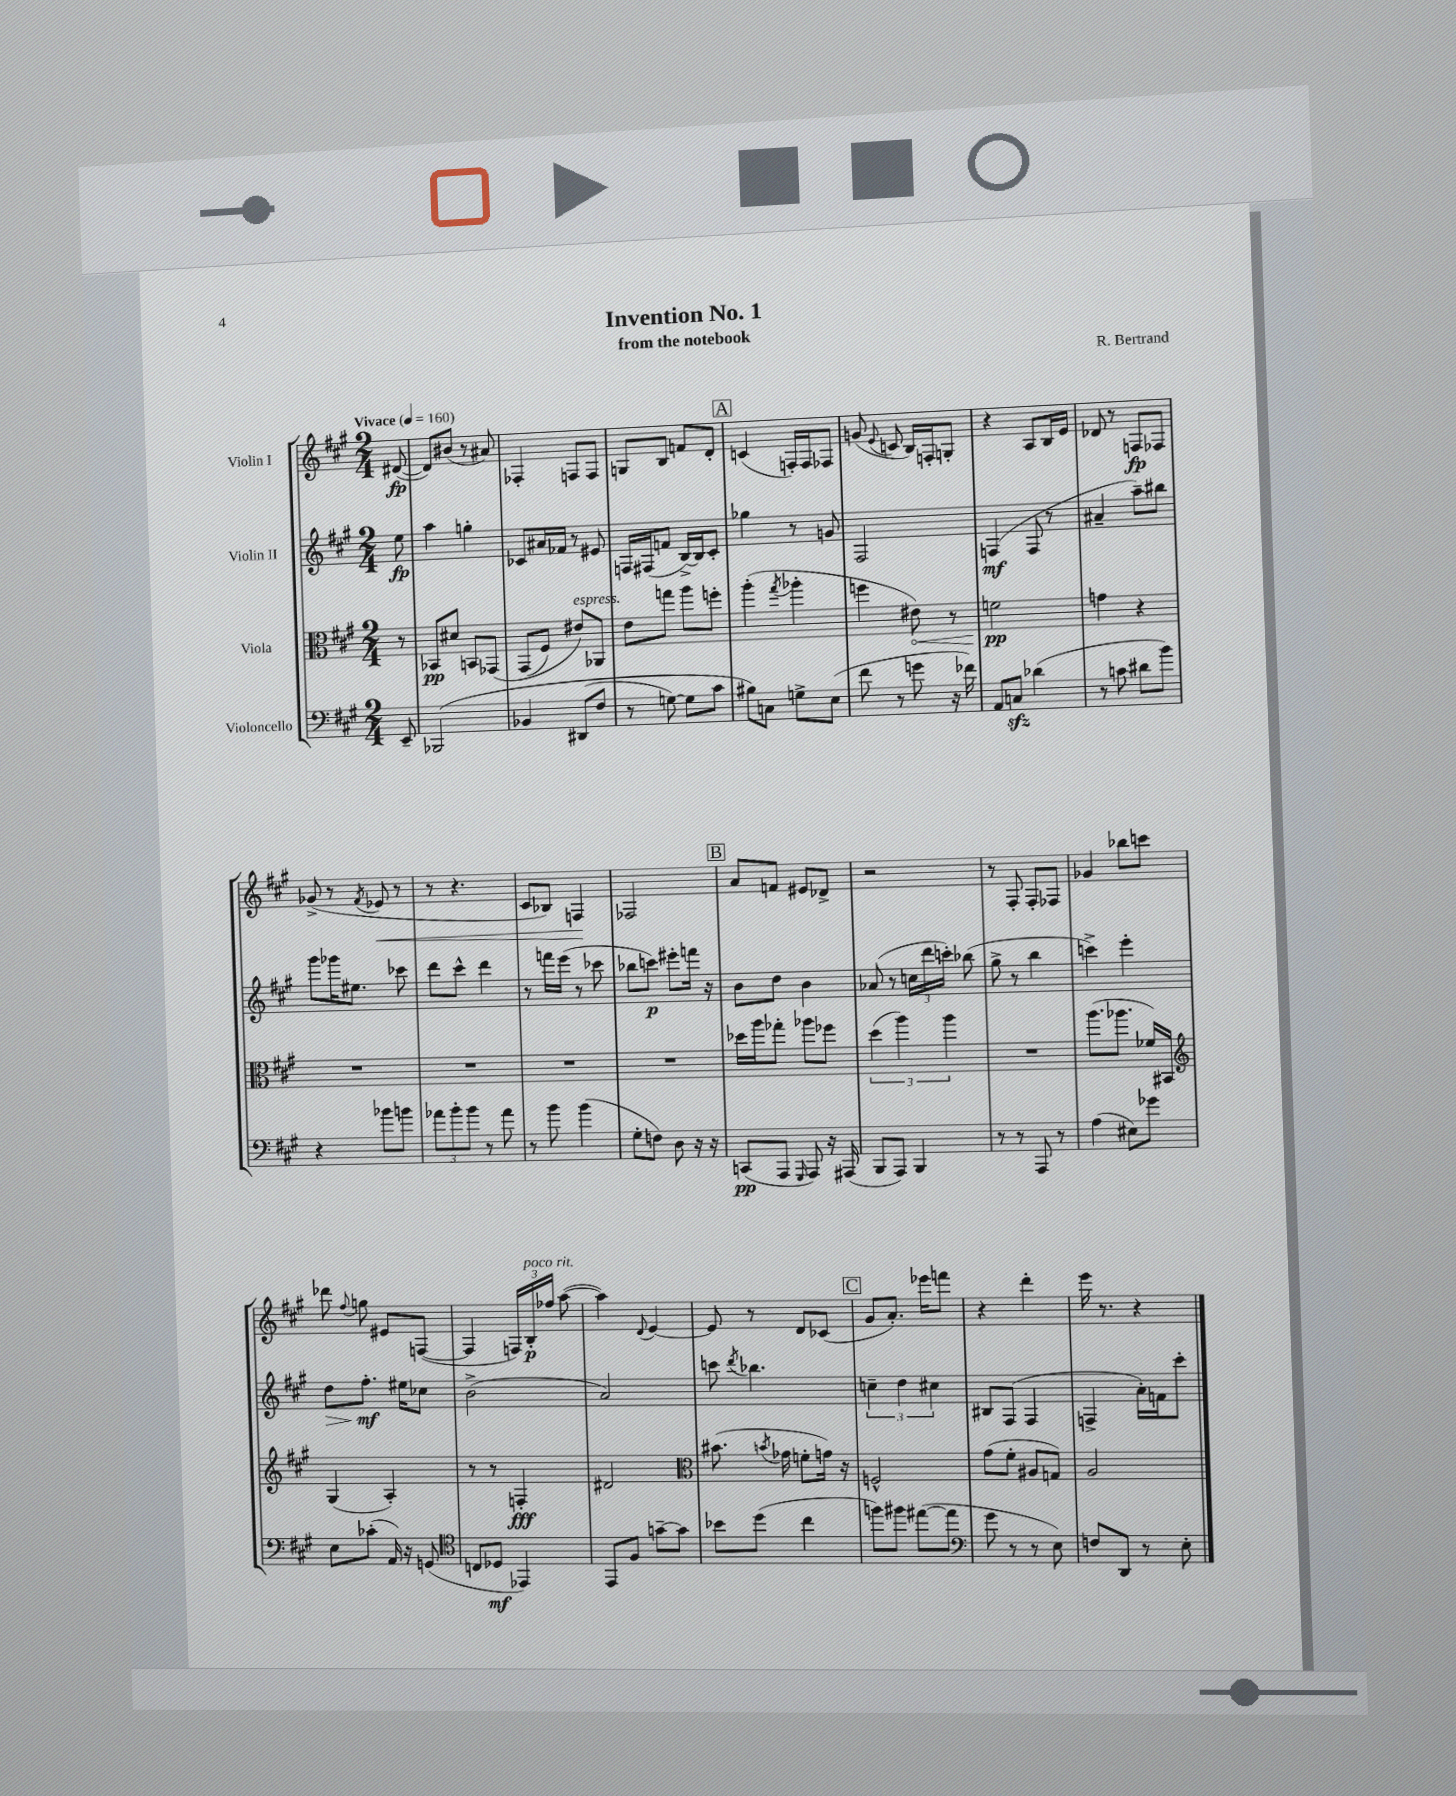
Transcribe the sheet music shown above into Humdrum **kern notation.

**kern	**dynam	**kern	**dynam	**kern	**dynam	**kern	**dynam
*part4	*part4	*part3	*part3	*part2	*part2	*part1	*part1
*staff4	*staff4	*staff3	*staff3	*staff2	*staff2	*staff1	*staff1
*I"Violoncello	*	*I"Viola	*	*I"Violin II	*	*I"Violin I	*
*clefF4	*	*clefC3	*	*clefG2	*	*clefG2	*
*k[f#c#g#]	*	*k[f#c#g#]	*	*k[f#c#g#]	*	*k[f#c#g#]	*
*M2/4	*	*M2/4	*	*M2/4	*	*M2/4	*
*MM160	*	*MM160	*	*MM160	*	*MM160	*
=	=	=	=	=	=	=	=
!	!	!	!	!	!	!LO:TX:a:B:t=Vivace	!
8EE~/	.	8r	.	8ee\	fp	([8d#X/	fp
=1	=1	=1	=1	=1	=1	=1	=1
(2BBB-X/	.	8BB-X/L	pp	4aa\	.	8d#/L])	.
.	.	8d#X/J	.	.	.	(8b#X/J	.
.	.	8BBn/L	.	4ggn'\	.	8r	.
.	.	(8GG-X/J	.	.	.	8a#X/)	.
=2	=2	=2	=2	=2	=2	=2	=2
4BB-X/	.	(8GG#/L	.	8c-X/L	.	4F-X'/	.
.	.	8F#/J)	.	16a#X/L	.	.	.
.	.	.	.	16f-X/JJ	.	.	.
!	!	!LO:TX:a:i:t=espress.	!	!	!	!	!
(8DD#X/L	.	8e#X/L)	.	8r	.	8Fn/L	.
8F#/J	.	8AA-X/J	.	8e#X/	.	8F/J	.
=3	=3	=3	=3	=3	=3	=3	=3
8r	.	8e\L	.	16Fn/LL	.	8Gn/L	.
.	.	.	.	(16F#X/J	.	.	.
[8Gn\)	.	8ggn\J	.	8fn/J	.	8B/J	.
8G\L]	.	8aa\L	.	[16B^/LL)	.	8fn/L	.
.	.	.	.	16B/J]	.	.	.
8c#\J	.	8ffn'\J	.	8c#'/J	.	8d'/J	.
!!LO:REH:place=s1:t=A
=4	=4	=4	=4	=4	=4	=4	=4
8B#X\L)	.	(4aa'\	.	4gg-X\	.	(4cn/	.
8Cn\J	.	.	.	.	.	.	.
.	.	8qgg#/	.	.	.	.	.
8Gn^\L	.	4aa-X'\	.	8r	.	16Fn'/LL)	.
.	.	.	.	.	.	16F/J	.
(8E\J	.	.	.	8gn/	.	8F-X/J	.
=5	=5	=5	=5	=5	=5	=5	=5
8f#\	.	4ffn\	.	2F#/	.	(8gn/	.
.	.	.	.	.	.	8qqe/	.
8r	.	.	.	.	.	8cn/	.
!	!	!	!LO:HP:b	!	!	!	!
8gn\	.	8e#X\)	<	.	.	16B/LL)	.
.	.	.	.	.	.	16Fn'/J	.
16r	.	8r	.	.	.	8Gn'/J	.
16f-X\)	.	.	.	.	.	.	.
=6	=6	=6	=6	=6	=6	=6	=6
8AA/L	.	2fn\	pp	(4Fn/	mf	4r	.
8Cnzz/J	.	.	.	.	.	.	.
(4d-X\	.	.	.	8F/	.	8A/L	.
.	.	.	.	8r	.	16B/L	.
.	.	.	.	.	.	16e/JJ	.
.	.	.	[	.	.	.	.
=7	=7	=7	=7	=7	=7	=7	=7
8r	.	4gn\	.	4a#X~/	.	8d-X/	.
8cn\	.	.	.	.	.	8r	.
8d#X\L	.	4r	.	8aa~\L)	.	8Fn/L	fp
8b\J)	.	.	.	8bb#X\J	.	8F-X/J	.
!!LO:LB:g=z
=8	=8	=8	=8	=8	=8	=8	=8
4r	.	2r	.	8ggg#\L	.	(8g-X^/	.
.	.	.	.	16ggg-X\K	.	8r	.
.	.	.	.	8.ee#X\J	.	.	.
.	.	.	.	.	.	8qf#/	.
!	!	!	!	!	!	!	!LO:HP:b
8b-X\L	.	.	.	.	.	8e-X/	<
8bn\J	.	.	.	8ccc-X\	.	8r	.
=9	=9	=9	=9	=9	=9	=9	=9
12a-X\L	.	2r	.	8ddd\L	.	8r	.
12b'\	.	.	.	.	.	.	.
.	.	.	.	8ccc#^^\J	.	4.r	.
12b\J	.	.	.	.	.	.	.
8r	.	.	.	4ddd\	.	.	.
8a-\	.	.	.	.	.	.	.
=10	=10	=10	=10	=10	=10	=10	=10
8r	.	2r	.	8r	.	8c#/L	.
8b\	.	.	.	16fffn\LL	.	8B-X/J)	.
.	.	.	.	(16eee\JJ	.	.	.
(4b\	.	.	.	8r	.	4Fn/	.
.	.	.	.	8ccc-X\	.	.	.
.	.	.	.	.	.	.	[
=11	=11	=11	=11	=11	=11	=11	=11
8G#'\L	.	2r	.	8bb-X\L	.	2F-X/	.
8Fn\J)	.	.	.	8cccn\J)	p	.	.
8D\	.	.	.	8eee#X'\L	.	.	.
16r	.	.	.	16fffn\Jk	.	.	.
16r	.	.	.	16r	.	.	.
!!LO:REH:place=s1:t=B
=12	=12	=12	=12	=12	=12	=12	=12
(8CCn/L	pp	16dd-X\LL	.	8b\L	.	8a/L	.
.	.	16aa\J	.	.	.	.	.
8AAA/J	.	8gg-X'\J	.	8dd\J	.	8fn/J	.
16qqGGG#/	.	.	.	.	.	.	.
8AAA/)	.	8aa-X\L	.	4b\	.	8e#X/L	.
16r	.	8ff-X\J	.	.	.	8d-X^/J	.
(16AAA#X/	.	.	.	.	.	.	.
=13	=13	=13	=13	=13	=13	=13	=13
8BBB/L	.	(6dd\	.	(8a-X/	.	2r	.
8AAA/J)	.	.	.	8r	.	.	.
.	.	6aa\)	.	.	.	.	.
4BBB/	.	.	.	24ccn\LL	.	.	.
.	.	.	.	24ddd\	.	.	.
.	.	6aa\	.	24cccn'\JJ)	.	.	.
.	.	.	.	(8bb-X\	.	.	.
=14	=14	=14	=14	=14	=14	=14	=14
8r	.	2r	.	8gg#^\	.	8r	.
8r	.	.	.	8r	.	8F#'/	.
8AAA/	.	.	.	4bb\	.	8F#'/L	.
8r	.	.	.	.	.	8F-X/J	.
=15	=15	=15	=15	=15	=15	=15	=15
(4A\	.	(8.aa\L	.	4cccn^\)	.	4g-X/	.
.	.	8.aa-X\J	.	.	.	.	.
8E#X\L)	.	.	.	4eee'\	.	8bb-X\L	.
8g-X\J	.	16f-X/LL)	.	.	.	8cccn\J	.
.	.	16BB#X/JJ	.	.	.	.	.
!!LO:LB:g=z
=16	=16	=16	=16	=16	=16	=16	=16
*	*	*clefG2	*	*	*	*	*
!	!	!	!	!	!LO:HP:b	!	!
8E\L	.	(4G#/	.	8dd\L	>	8ddd-X\	.
.	.	.	.	.	.	8qqff#/	.
(8c-X'\J	.	.	.	8.ff#'\J	mf	8ggn\	.
16AA/)	.	4A'/)	.	.	.	8e#X/L	.
16r	.	.	.	16ee#X\KL	]	.	.
(8GGn/	.	.	.	8cc-X\J	.	([8Fn/J	.
=17	=17	=17	=17	=17	=17	=17	=17
*clefC4	*	*	*	*	*	*	*
8Cn/L	.	8r	.	(2b^\	.	4F/]	.
8D-X/J	mf	8r	.	.	.	.	.
4EE-X/)	.	4Fn'/	fff	.	.	24Fn/LL)	.
!	!	!	!	!	!	!LO:TX:a:i:t=poco rit.	!
.	.	.	.	.	.	24B'/	p
.	.	.	.	.	.	24ff-X/JJ	.
.	.	.	.	.	.	([8aa\	.
=18	=18	=18	=18	=18	=18	=18	=18
8EE/L	.	2d#X/	.	2a/)	.	4aa\])	.
8F#/J	.	.	.	.	.	.	.
.	.	.	.	.	.	8qqd/	.
[8gn~\L	.	.	.	.	.	[4e/	.
8g\J]	.	.	.	.	.	.	.
=19	=19	=19	=19	=19	=19	=19	=19
*	*	*clefC3	*	*	*	*	*
8b-X\L	.	(8.b#X\	.	8cccn\	.	8e/]	.
.	.	.	.	8qddd/	.	.	.
(8dd\J	.	.	.	4.bb-X\	.	8r	.
.	.	8qbn/	.	.	.	.	.
.	.	16g-X\	.	.	.	.	.
4cc#\	.	8fn'\L	.	.	.	8d/L	.
.	.	16gn\Jk)	.	.	.	(8c-X/J	.
.	.	16r	.	.	.	.	.
!!LO:REH:place=s1:t=C
=20	=20	=20	=20	=20	=20	=20	=20
8ffn\L)	.	2Fn^^/	.	6ccn~\	.	8g#/L	.
8ff#X\J	.	.	.	.	.	8.a'/J)	.
.	.	.	.	6dd\	.	.	.
([8ee#X\L	.	.	.	.	.	.	.
.	.	.	.	.	.	16eee-X\KL	.
.	.	.	.	6cc#X\	.	.	.
8ee#\J]	.	.	.	.	.	8fffn\J	.
=21	=21	=21	=21	=21	=21	=21	=21
*clefF4	*	*	*	*	*	*	*
8g#\	.	(8g#\L	.	8B#X/L	.	4r	.
8r	.	8f#'\J	.	(8F#/J	.	.	.
8r	.	8A#X/L	.	4F#/	.	4ddd'\	.
8E\)	.	8Gn/J)	.	.	.	.	.
=22	=22	=22	=22	=22	=22	=22	=22
8Fn/L	.	2A/	.	4Fn^/	.	16eee\	.
.	.	.	.	.	.	8.r	.
8DD/J	.	.	.	.	.	.	.
8r	.	.	.	16a'\LL)	.	4r	.
.	.	.	.	16fn\J	.	.	.
8E'\	.	.	.	8ccc#'\J	.	.	.
==	==	==	==	==	==	==	==
*-	*-	*-	*-	*-	*-	*-	*-
